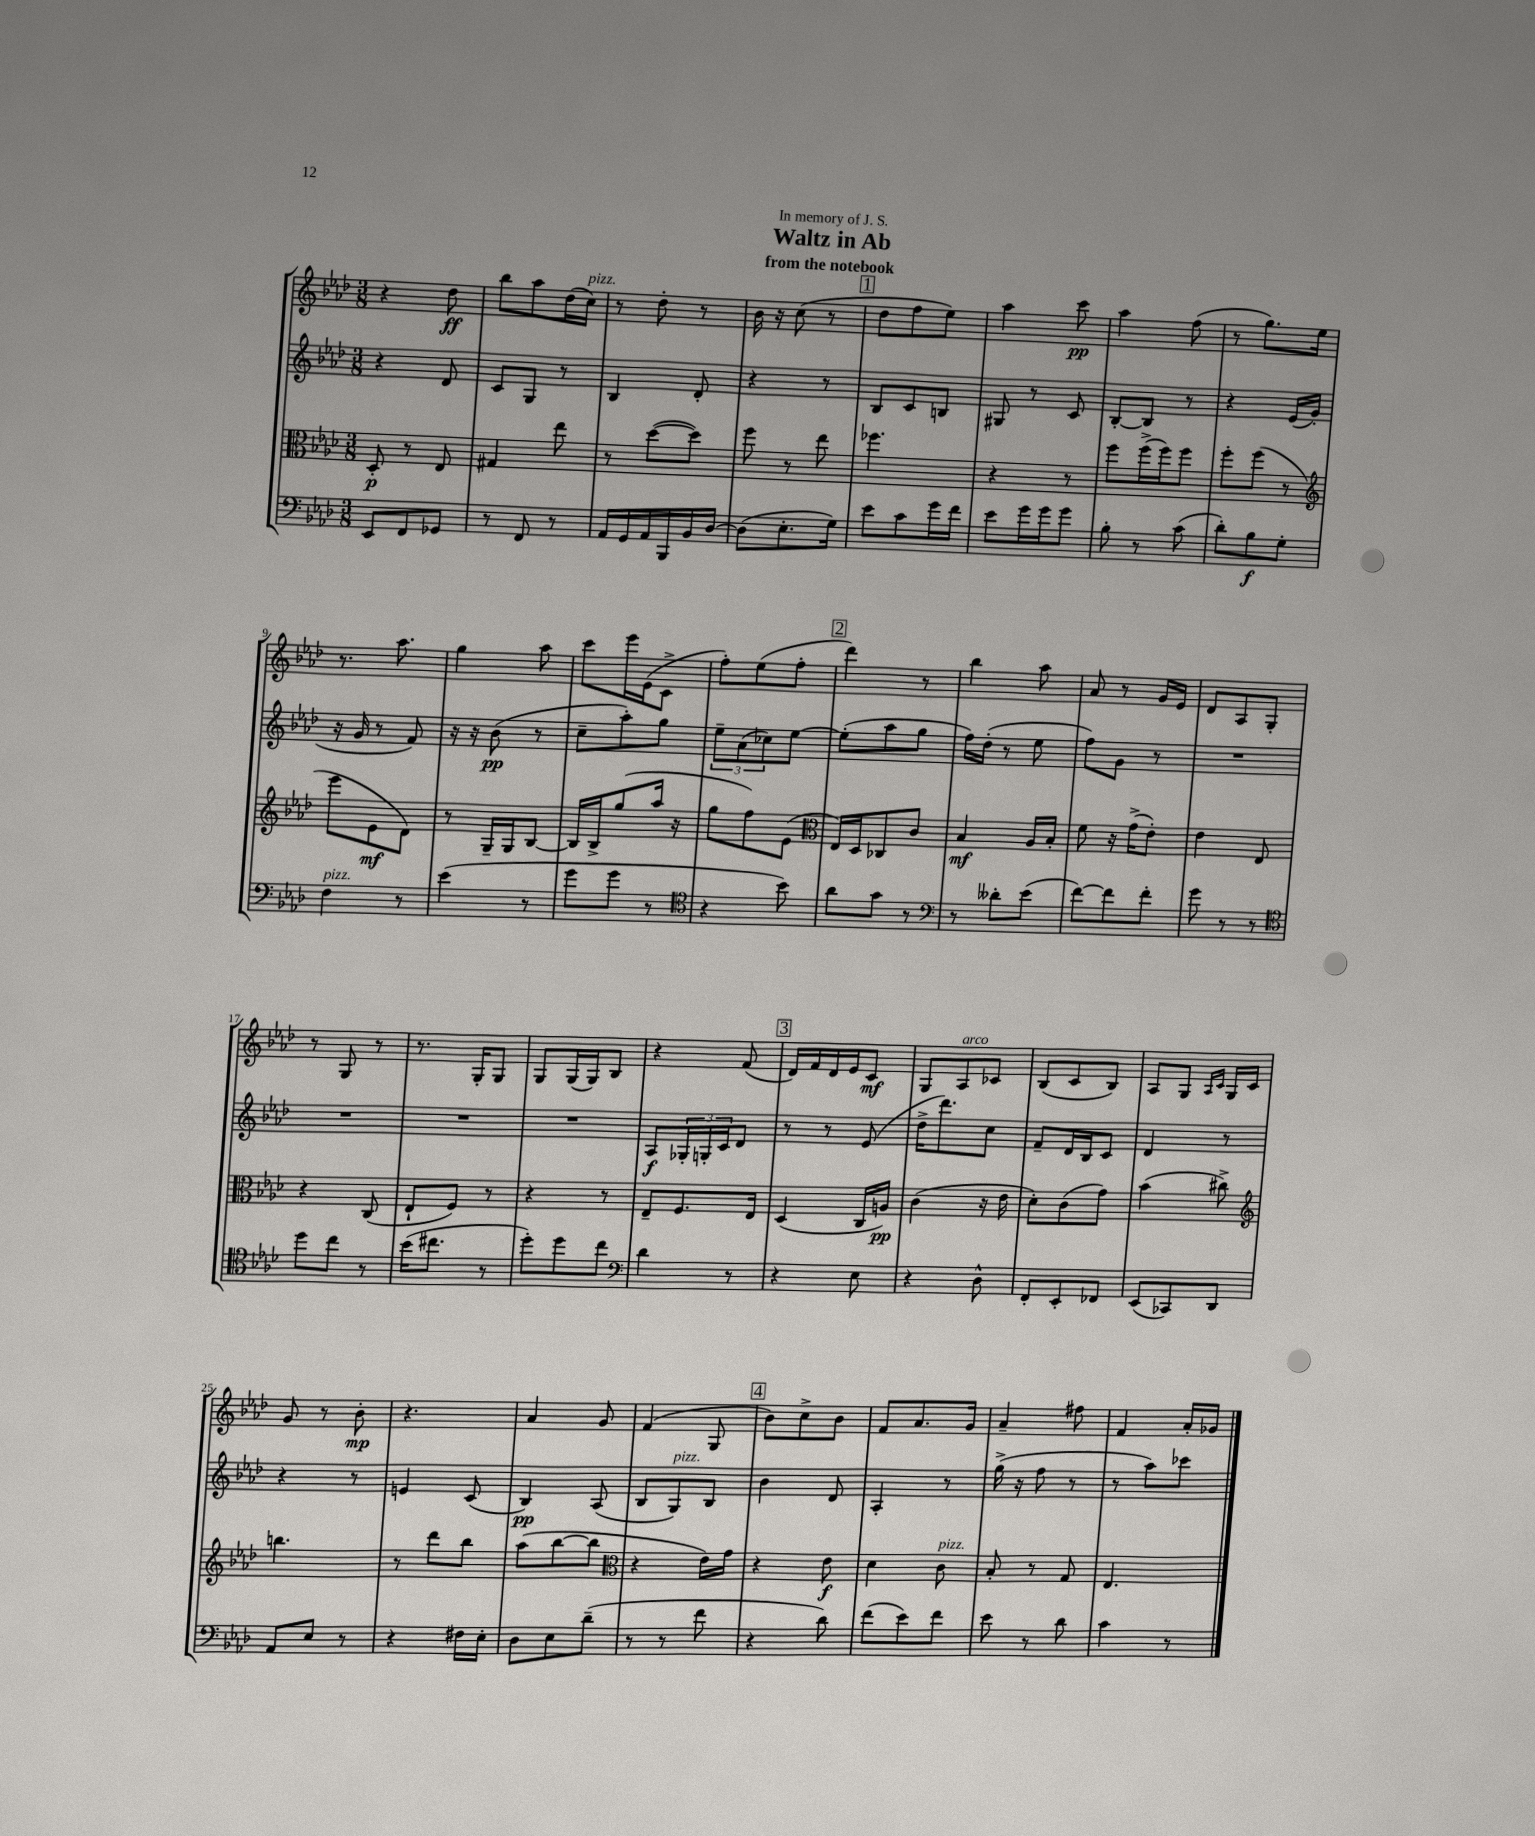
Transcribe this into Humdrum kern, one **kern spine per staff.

**kern	**kern	**kern	**kern
*staff4	*staff3	*staff2	*staff1
*clefF4	*clefC3	*clefG2	*clefG2
*k[b-e-a-d-]	*k[b-e-a-d-]	*k[b-e-a-d-]	*k[b-e-a-d-]
*M3/8	*M3/8	*M3/8	*M3/8
8EE-/L	8D-'/	4r	4r
8FF/	8r	.	.
8GG-/J	8E-/	8d-/	8dd-\
=	=	=	=
8r	4G#/	8c/L	8bb-\L
8FF/	.	8G/J	8aa-\
8r	8ee-\	8r	(16dd-\L
.	.	.	16cc\JJ)
=	=	=	=
16AA-/LL	8r	4B-/	8r
16GG/	.	.	.
16AA-/	([8dd-\L	.	8dd-'\
16BBB-/	.	.	.
16BB-/	8dd-\]J)	8d-'/	8r
[16D-/JJ	.	.	.
=	=	=	=
(8D-\]L	8ff\	4r	16b-\
.	.	.	16r
8.E-'\	8r	.	(8cc\
.	8ee-\	8r	8r
16G\Jk)	.	.	.
=	=	=	=
8e-\L	4.ff-\	8B-/L	8dd-\L
8c\	.	8c/	8ff\
16g\L	.	8B/J	8ee-\J)
16f\JJ	.	.	.
=	=	=	=
8e-\L	4r	8G#/	4aa-\
16g\L	.	8r	.
16g\J	.	.	.
8g\J	8r	8c/	8ccc\
=	=	=	=
8B-'\	8ff\L	[8B-'/L	4aa-\
8r	(16ff^\L	8B-/]J	.
.	16ff\J)	.	.
(8c\	8ff\J	8r	(8ff\
=	=	=	=
8d-'\L)	8ff'\L	4r	8r
8B-\	(8ff\J	.	8.gg\L)
8G'\J	8r	(16e-/LL	.
.	.	16g'/JJ	16ee-\Jk
=	=	=	=
*	*clefG2	*	*
4F\	8eee-\L	16r	8.r
.	.	16g/	.
.	8e-\	8r	.
.	.	.	8.aa-\
8r	8d-\J)	8f/)	.
=	=	=	=
(4e-\	8r	16r	4gg\
.	.	16r	.
.	16G~/LL	(8b-\	.
.	16G/J	.	.
8r	[8B-/J	8r	8aa-\
=	=	=	=
8g\L	16B-/]LL	8cc~\L	8ccc\L
.	16B-^/J	.	.
8g\J	(8gg/	8aa-'\)	16eee-\L
.	.	.	(16e-\J
8r	16aa-/Jk	8gg\J	8c^\J
.	16r	.	.
=	=	=	=
*clefC4	*	*	*
4r	8gg\L	12ee-~\L	8ff'\L)
.	.	(12a-\	.
.	8ff\)	.	(8ee-\
.	.	12cc-\)	.
8b-\)	(8e-\J	[8ee-\J	8ff'\J
=	=	=	=
*	*clefC3	*	*
8a-\L	16E-/LL)	(8ee-'\]L	4ddd-\)
.	16D-/J	.	.
8g\J	8C-/	8aa-\	.
8r	8c/J	8gg\J	8r
=	=	=	=
*clefF4	*	*	*
8r	4B-/	16ff\LL)	4bb-\
.	.	(16dd-'\JJ	.
8d--'\L	.	8r	.
(8e-\J	16A-/LL	8ee-\	8aa-\
.	16B-'/JJ	.	.
=	=	=	=
[8f\L)	8f\	8ff\L)	8a-/
8f\]	16r	8g\J	8r
.	(16g^\LK	.	.
8f'\J	8e-'\J)	8r	16g/LL
.	.	.	16e-/JJ
=	=	=	=
8g\	4e-\	4.r	8d-/L
8r	.	.	8A-/
8r	8E-/	.	8G'/J
=	=	=	=
*clefC4	*	*	*
8dd-\L	4r	4.r	8r
8cc\J	.	.	8G/
8r	(8C/	.	8r
=	=	=	=
(16b-\LK	8E-`/L	4.r	8.r
8.cc#\J	.	.	.
.	8F/J)	.	.
.	.	.	16G'/LK
8r	8r	.	8G/J
=	=	=	=
8dd-'\L)	4r	4.r	8G/L
8dd-\	.	.	(16G/L
.	.	.	16G/J)
8cc\J	8r	.	8B-/J
=	=	=	=
*clefF4	*	*	*
4d-\	8E-~/L	8A-/L	4r
.	8.F/	24G-'/L	.
.	.	24G'/	.
.	.	24c/J	.
8r	.	8d-/J	(8f/
.	16E-/Jk	.	.
=	=	=	=
4r	(4D-/	8r	16d-/LL)
.	.	.	16f/
.	.	8r	16d-/
.	.	.	16e-/J
8E-\	16C/LL	(8e-/	8c/J
.	16A/JJ)	.	.
=	=	=	=
4r	(4c\	16dd-^\LK	8G/L
.	.	8.ddd-\)	.
.	.	.	8A-/
8D-^^\	16r	8cc\J	8c-/J
.	16e-\	.	.
=	=	=	=
8FF'/L	8d-'\L)	8f~/L	(8B-/L
8EE-'/	(8c\	16d-/L	8c/
.	.	16B-/J	.
8FF-/J	8g\J)	8c/J	8B-/J)
=	=	=	=
(8EE-/L	(4b-\	4d-/	8A-/L
8CC-/)	.	.	8G/J
.	.	.	16qqA-/LL
.	.	.	16qqc/JJ
8DD-/J	8cc#^\)	8r	16G/LL
.	.	.	16c/JJ
=	=	=	=
*	*clefG2	*	*
8AA-/L	4.bb\	4r	8g/
8E-/J	.	.	8r
8r	.	8r	8b-'\
=	=	=	=
4r	8r	4e/	4.r
.	8ddd-\L	.	.
16F#\LL	8bb-\J	(8c/	.
16E-'\JJ	.	.	.
=	=	=	=
8D-\L	(8aa-\L	4B-/)	4a-/
8E-\	[8bb-\	.	.
(8d-~\J	8bb-\]J	(8A-/	8g/
=	=	=	=
*	*clefC3	*	*
8r	4r	8B-/L	(4f/
8r	.	8G/)	.
8f\	16e-\LL)	8B-/J	8G/
.	16g\JJ	.	.
=	=	=	=
4r	4r	4b-\	8b-\L)
.	.	.	8cc^\
8d-\)	8e-\	8d-/	8b-\J
=	=	=	=
(8f\L	4d-\	4A-'/	8f/L
8e-\)	.	.	8.a-/
8f\J	8c\	8r	.
.	.	.	16g/Jk
=	=	=	=
8e-\	8B-'/	(16gg^\	4a-~/
.	.	16r	.
8r	8r	8ff\	.
8d-\	8G/	8r	8ff#\
=	=	=	=
4c\	4.E-/	8r	4f/
.	.	8aa-\L)	.
8r	.	8ccc-\J	16a-'/LL
.	.	.	16g-/JJ
==	==	==	==
*-	*-	*-	*-
